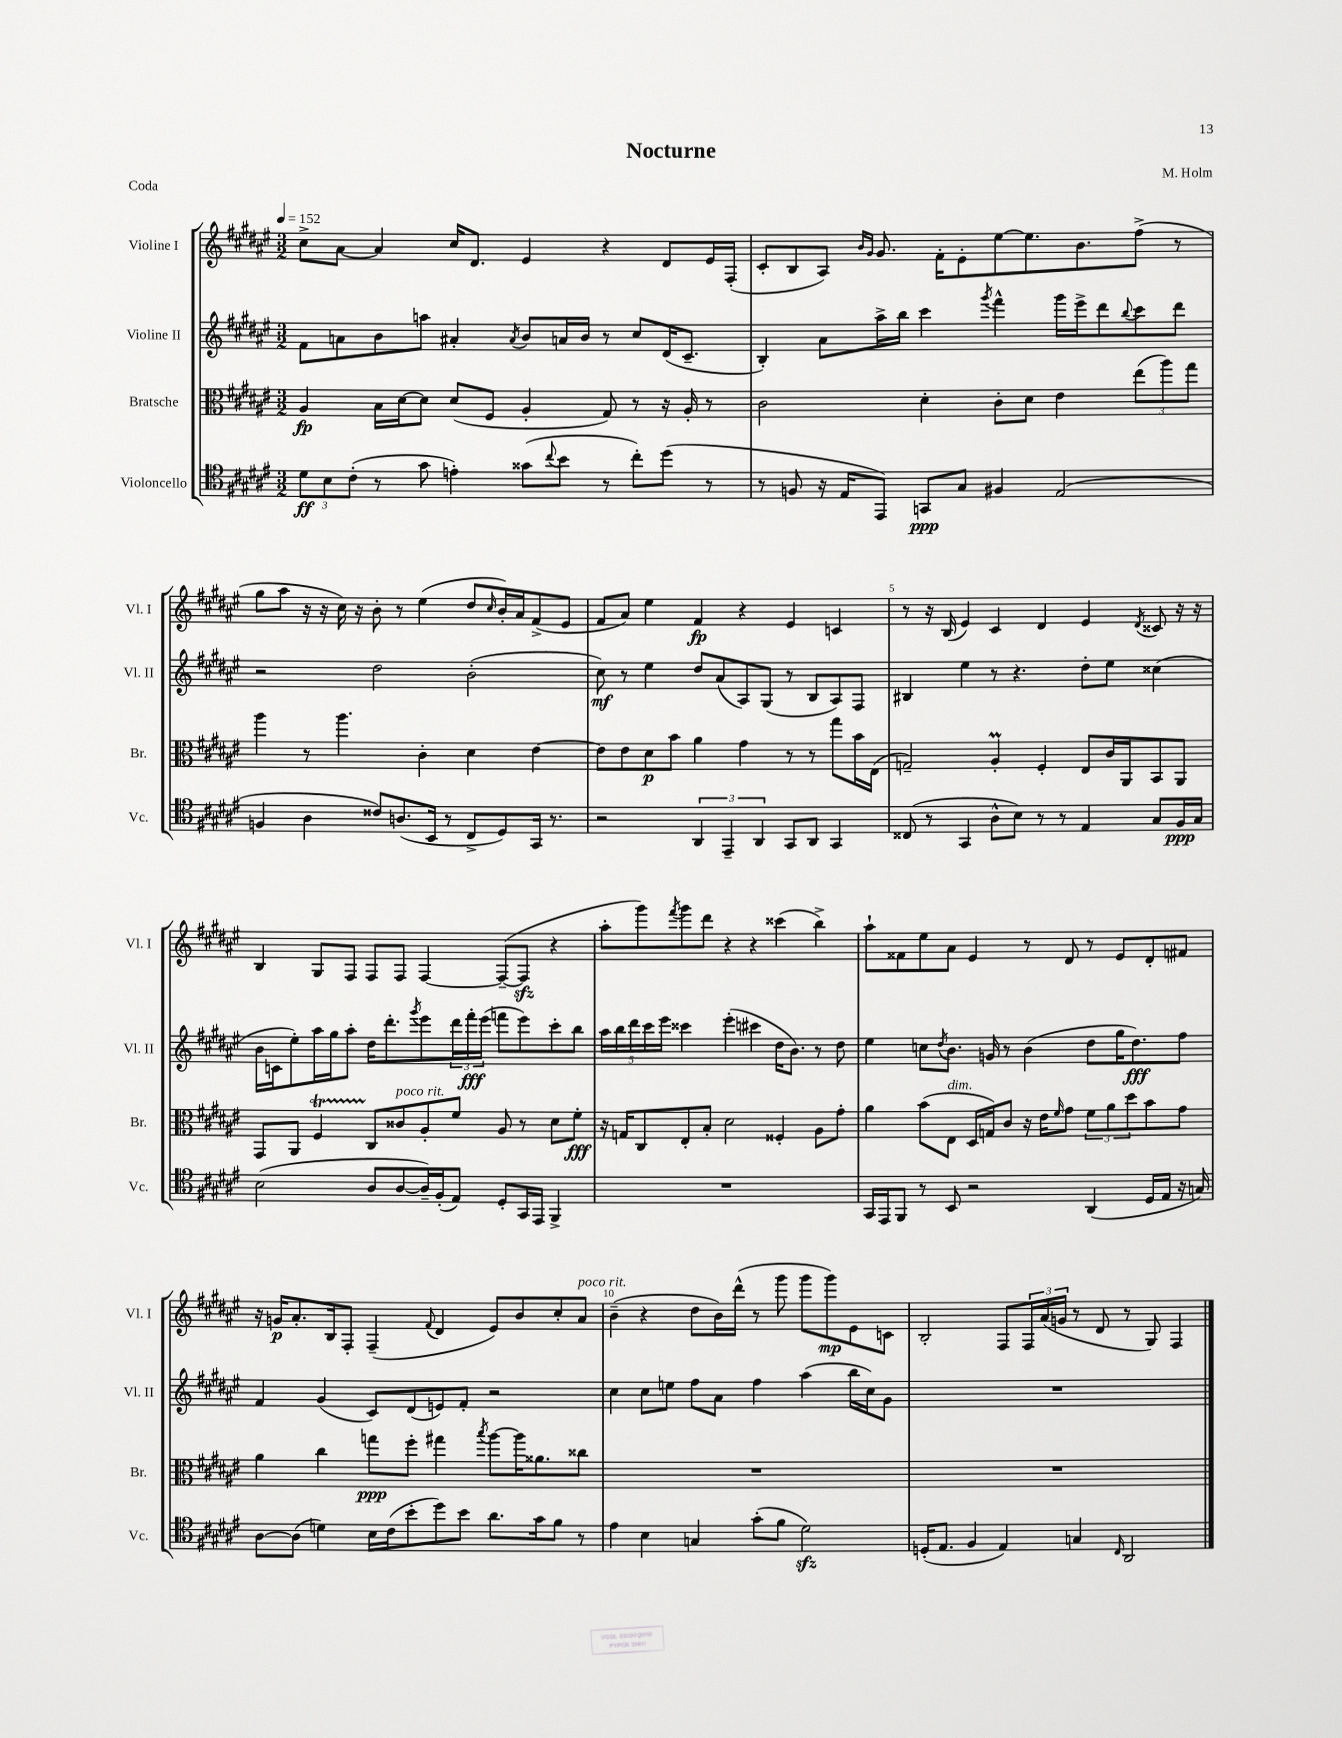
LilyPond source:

\header { title = "Nocturne" composer = "M. Holm" piece = "Coda" }
<<
\new StaffGroup <<
\new Staff = "s0" \with { instrumentName = "Violine I" shortInstrumentName = "Vl. I" } {
    \clef treble \key fis \major \numericTimeSignature \time 3/2 \tempo 4 = 152
    cis''8-> ais'8~ ais'4 cis''16 dis'8. eis'4 r4 dis'8 eis'16 fis16-.( |
    cis'8-. b8 ais8) \grace { b'16 gis'16 } gis'8. fis'16-. eis'8-. eis''8~ eis''8. b'8. fis''8->( r8 |
    gis''8 ais''8 r16 r16 cis''16) r16 b'8-. r8 eis''4( dis''8 \grace { cis''16 } b'16-.) ais'16 fis'8->( eis'8 |
    fis'8 ais'8) eis''4 fis'4\fp r4 eis'4 c'4 |
    r8 r16 b16( eis'4) cis'4 dis'4 eis'4 \acciaccatura { dis'8 } cisis'8 r16 r16 |
    b4 gis8 fis8 fis8 fis8 fis4~ fis8~--( fis8\sfz r4 |
    ais''8-. gis'''8) \acciaccatura { fis'''8 } gis'''8 dis'''8 r4 r4 cisis'''4( b''4->) |
    ais''8-! fisis'8 eis''8 ais'8 eis'4 r8 dis'8 r8 eis'8 dis'8-. fis'8 |
    r16 g'16\p ais'8.-. b16 fis8-. fis4--( \appoggiatura { fis'8 } dis'4 eis'8) b'8 cis''8-. ais'8^\markup { \italic "poco rit." } |
    b'4--( r4 dis''8 b'16) dis'''16-^( r8 gis'''8 gis'''8 gis'''8\mp) eis'8 c'8 |
    b2-. fis8 \tuplet 3/2 { fis16 ais'16( g'16 } r8 dis'8 r8 gis8) fis4 \bar "|." |
}
\new Staff = "s1" \with { instrumentName = "Violine II" shortInstrumentName = "Vl. II" } {
    \clef treble \key fis \major \numericTimeSignature \time 3/2
    fis'8 a'8 b'8 a''8 ais'4-. \acciaccatura { ais'8 } b'8 a'16 b'16 r8 cis''8 dis'16( cis'8.-- |
    b4-.) ais'8 ais''16-> b''16 cis'''4 \acciaccatura { gis'''8 } fis'''4-^ gis'''16 eis'''16-> dis'''8 \appoggiatura { b''8 } cis'''8 dis'''8 |
    r2 dis''2 b'2-.( |
    cis''8\mf) r8 eis''4 dis''8 ais'8( ais8) gis8( r8 b8 ais8) fis8 |
    bis4 eis''4 r8 r4. dis''8-. eis''8 cisis''4( |
    b'16 c'16 eis''8-.) ais''16 gis''16 ais''8-. dis''16 dis'''8.-. \acciaccatura { gis'''8 } eis'''8 \tuplet 3/2 { dis'''16 fis'''16-.\fff eis'''16( } f'''8 eis'''8) cis'''8-. b''8 |
    \tuplet 5/4 { ais''16 b''16 dis'''16 cis'''16 eis'''16 } cisis'''4 eis'''4-.( cis'''4 dis''16 b'8.) r8 dis''8 |
    eis''4 c''8 \acciaccatura { dis''8 } b'8. g'16 r8 b'4( dis''8 gis''16 dis''8.\fff) fis''8 |
    fis'4 gis'4( cis'8) dis'8( e'8) fis'8-. r2 |
    cis''4 cis''8 e''8 fis''8 ais'8 fis''4 ais''4( b''16 cis''16) gis'8 |
    R1. \bar "|." |
}
\new Staff = "s2" \with { instrumentName = "Bratsche" shortInstrumentName = "Br." } {
    \clef alto \key fis \major \numericTimeSignature \time 3/2
    ais4\fp b16 dis'16~ dis'8 dis'8( fis8 ais4-. gis8) r8 r16 ais16-. r8 |
    cis'2 dis'4-. cis'8-. dis'8 eis'4 \tuplet 3/2 { eis''8( ais''8) gis''8 } |
    ais''4 r8 ais''4. cis'4-. dis'4 eis'4~ |
    eis'8 eis'8 dis'8\p b'8 ais'4 gis'4 r8 r8 gis''8 b'16 eis16( |
    g2--) ais4-.\prall fis4-. eis8 cis'16 ais,16 b,8 ais,8 |
    gis,8 ais,8 fis4\startTrillSpan cis8\stopTrillSpan cisis'8^\markup { \italic "poco rit." } ais8-. fis'8 ais8 r8 dis'8 fis'8-.\fff |
    r16 g16 cis8 eis8-. b8-. dis'2 fisis4-. ais8 gis'8-. |
    ais'4 b'8( eis8^\markup { \italic "dim." } dis16 g16) cis'8 r16 eis'16 \grace { fis'16 } gis'8 \tuplet 3/2 { fis'8 ais'8 dis''8 } b'8 gis'8 |
    ais'4 cis''4 g''8\ppp fis''8-. gis''4 \acciaccatura { b''8 } ais''8~ ais''16 aisis'8. cisis''8 |
    R1. |
    R1. \bar "|." |
}
\new Staff = "s3" \with { instrumentName = "Violoncello" shortInstrumentName = "Vc." } {
    \clef tenor \key fis \major \numericTimeSignature \time 3/2
    \tuplet 3/2 { dis'8\ff b8 cis'8-.( } r8 gis'8 e'4-.) gisis'8( \appoggiatura { cis''8 } b'8 r8 cis''8-.) dis''8( r8 |
    r8 f8 r16 eis16 eis,8) g,8\ppp gis8 fis4 eis2( |
    f4 ais4 cisis'8) a8.( b,16 r8 cis8-> dis8) gis,16 r8. |
    r2 \tuplet 3/2 { ais,4 eis,4-- ais,4 } gis,8 ais,8 gis,4 |
    cisis8( r8 gis,4 ais8-^ b8) r8 r8 eis4 gis8 fis16\ppp gis16 |
    b2( ais8 ais8~ ais16--) fis16-.( eis8) dis8-. gis,16 eis,16 fis,4-> |
    R1. |
    gis,16 eis,16 fis,8 r8 b,8 r2 ais,4( dis16 eis16 r16 g16) |
    ais8~ ais8( d'4) b16 cis'16( b'8-. dis''8) b'8 ais'8. gis'16 fis'8 r8 |
    eis'4 b4 g4 gis'8-.( fis'8 dis'2\sfz) |
    d16-.( eis8. fis4 eis4) g4 \grace { cis16 } ais,2 \bar "|." |
}
>>
>>
\layout { \context { \Score \override BarNumber.break-visibility = ##(#f #t #t) barNumberVisibility = #(every-nth-bar-number-visible 5) } }
